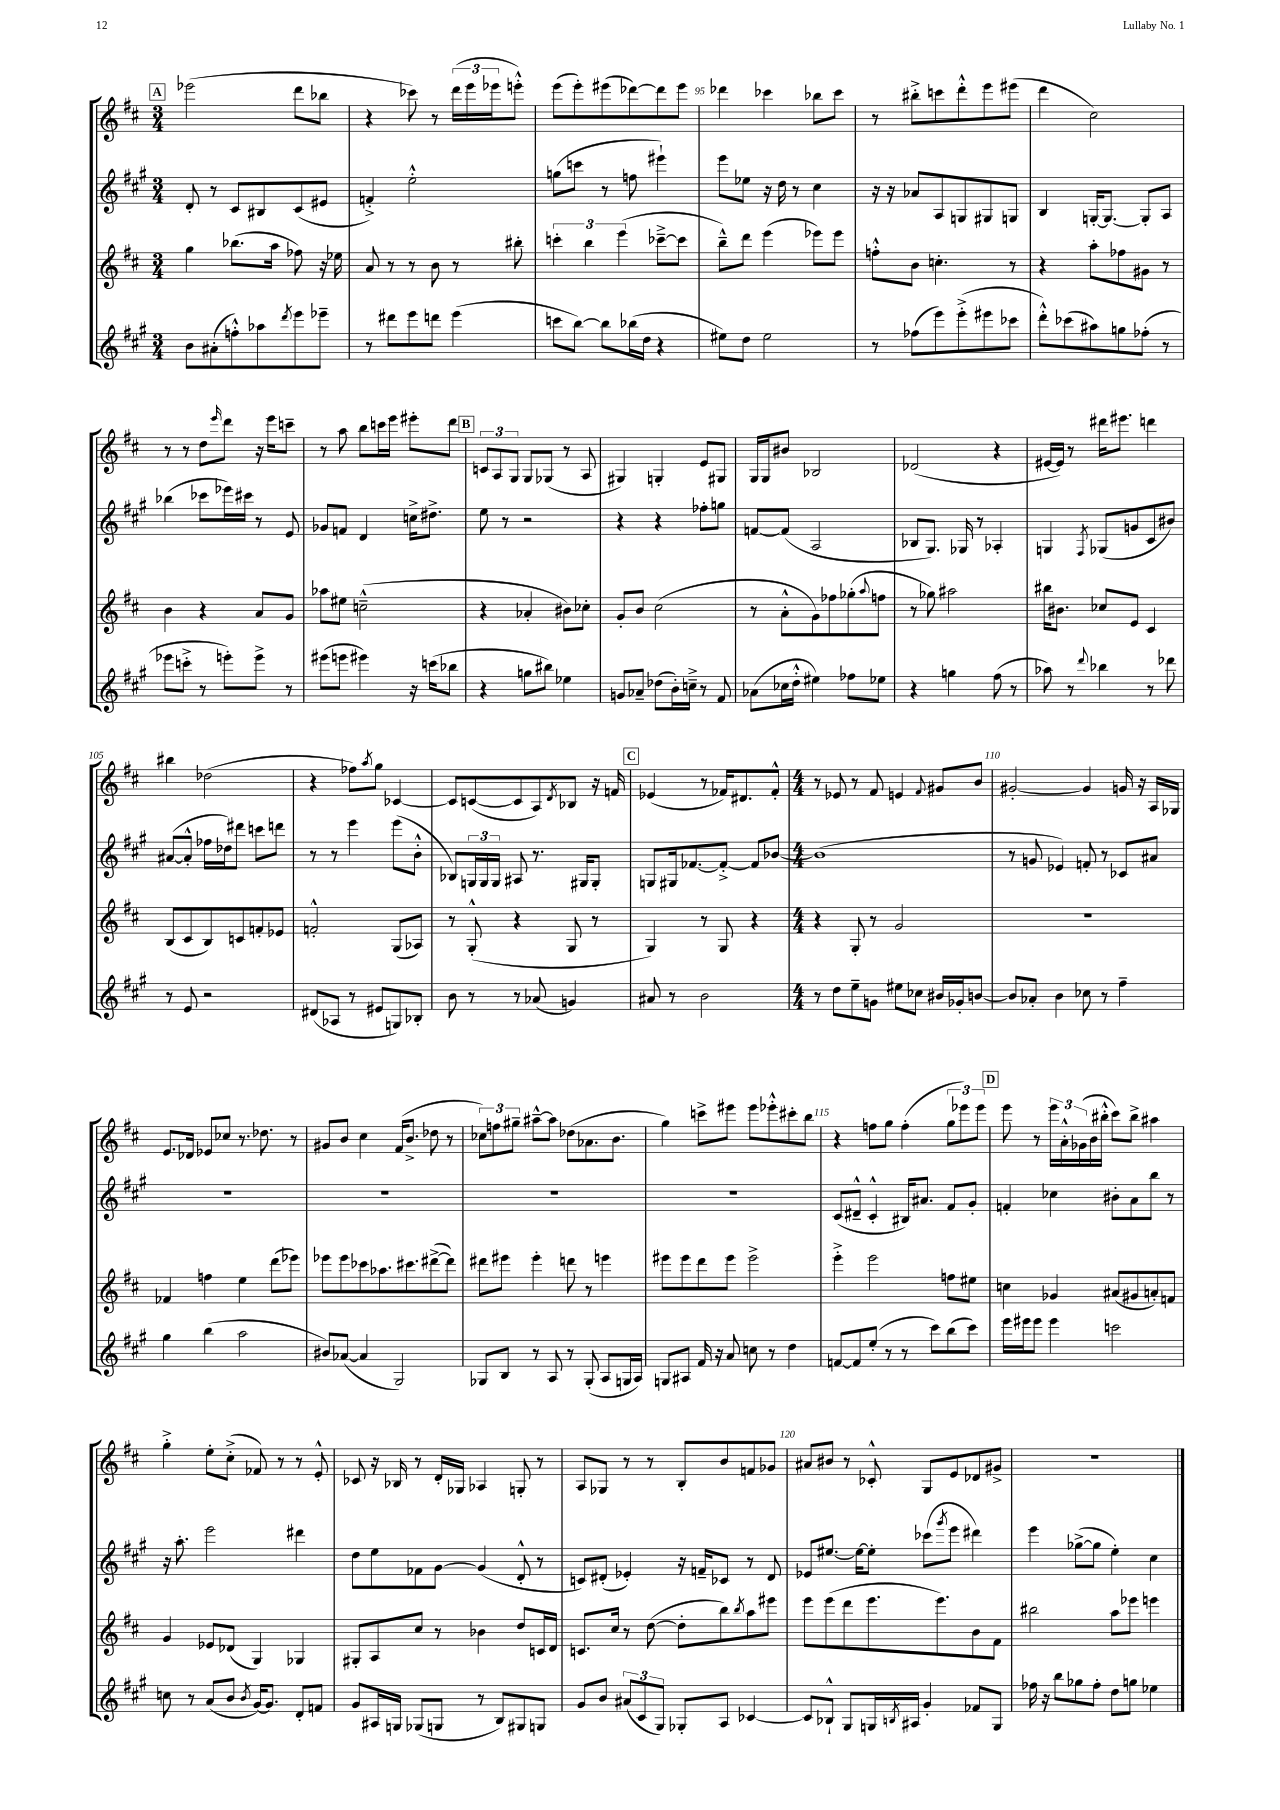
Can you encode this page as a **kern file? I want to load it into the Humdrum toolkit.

**kern	**kern	**kern	**kern
*staff4	*staff3	*staff2	*staff1
*clefG2	*clefG2	*clefG2	*clefG2
*k[f#c#g#]	*k[f#c#]	*k[f#c#g#]	*k[f#c#]
*M3/4	*M3/4	*M3/4	*M3/4
8b	4gg	8d'	(2eee-
(8a#'	.	8r	.
8ff'^^)	(8.bb-	8c#	.
8aa-	.	8B#	.
.	16aa	.	.
8qddd	.	.	.
8eee	8ff-)	(8c#	8ddd
8eee-~	16r	8e#	8bb-
.	16ee-	.	.
=	=	=	=
8r	8a	4f'^)	4r
8ddd#	8r	.	.
8eee	8r	2ee'^^	8ccc-)
8ddd	8b	.	8r
(4eee	8r	.	(24ddd
.	.	.	24eee
.	.	.	24eee-
.	8bb#'	.	8eee'^^)
=	=	=	=
8ccc	6ccc'	(8gg	(8eee
[8bb)	.	8ccc	8eee')
.	6bb	.	.
8bb]	.	8r	(8eee#
.	(6eee	.	.
(16bb-	.	8ff	[8ddd-)
16dd	.	.	.
4r	[8ccc-~^	4eee#`)	8ddd-]
.	8ccc-]	.	8eee#
=	=	=	=
8ee#)	8bb~^^)	8eee	4ddd-
8dd	8ddd	8ee-	.
2ee#	(4eee	16r	4ccc-
.	.	16dd	.
.	.	8r	.
.	8eee-)	4cc#	8bb-
.	8eee-	.	8ccc-
=	=	=	=
8r	8ff'^^	16r	8r
.	.	16r	.
(8ff-	8b	8a-	8bb#'^
8eee)	4.cc'	8A	8ccc
(8eee'^	.	8G	8ddd'^^
8eee#	.	8G#	8eee
8ccc-	8r	8G	(8eee#
=	=	=	=
8ddd'^^)	4r	4B	4ddd
(8ccc-	.	.	.
8aa#)	8aa'	[16G'	2cc#)
.	.	8.G_	.
8gg	8ff-	.	.
(8ff-'	8g#	8G']	.
8r	8r	8A	.
=	=	=	=
8eee-	4b	(4bb-	8r
8ccc'^	.	.	8r
8r	4r	8ccc-	8dd
.	.	.	16qqeee
8eee')	.	16eee-)	8ddd
.	.	16ccc#	.
8eee^	8a	8r	16r
.	.	.	16eee
8r	8g	8e	8ccc~
=	=	=	=
(8eee#	8aa-	8g-	8r
8eee	8ee#	8f	8aa
4eee#)	(2cc~^^	4d	8bb
.	.	.	16ccc
.	.	.	16eee
16r	.	16cc^	8eee#'
(16ccc	.	8.dd#^	.
8bb-	.	.	8ddd
=	=	=	=
4r	4r	8ee	12c
.	.	.	12A
.	.	8r	.
.	.	.	12G
8gg	4a-'	2r	8G
8bb#)	.	.	(8G-
4ee-	8b#)	.	8r
.	8cc-'	.	8A
=	=	=	=
8g	8g'	4r	4G#)
8a-~	8b	.	.
(8dd-	(2cc#	4r	4G'
16b')	.	.	.
16cc~^	.	.	.
8r	.	8ff-'	8e
8f#	.	8gg	8G#
=	=	=	=
(8a-	8r	[8f	16G
.	.	.	16G
16cc-	8a'^^	(8f]	8b#
16dd'^^	.	.	.
4ee#)	8g)	2A	2B-
.	8ff-	.	.
8ff-	(8gg-'	.	.
.	8qqaa	.	.
8ee-	8ff	.	.
=	=	=	=
4r	8r	8B-	(2d-
.	8gg-)	8.G#)	.
4gg	2aa#	.	.
.	.	16G-	.
.	.	8r	.
(8ff#	.	4A-'	4r
8r	.	.	.
=	=	=	=
8aa-)	16bb#	4G	[16e#
.	8.b#	.	16e#])
8r	.	.	8r
8qqddd	.	8qF#	.
4bb-	8cc-	(8G-	16ddd#
.	.	.	8.eee#
.	8e	8g	.
8r	4c#	8c#	4ddd
8ddd-	.	8b#)	.
=	=	=	=
8r	(8B	([8a#	4bb#
8e	8c#	8a#'^^]	.
2r	8B)	16ff-	(2dd-
.	.	16dd-)	.
.	8c	8ddd#	.
.	8f'	8ccc	.
.	8e-	8ddd	.
=	=	=	=
(8d#	2f'^^	8r	4r
8A-	.	8r	.
8r	.	4eee	8ff-)
.	.	.	8qaa
8e#	.	.	8gg
8G)	(8G	(8eee	[4c-
8B-'	8A-)	8b'^^	.
=	=	=	=
8b	8r	8B-)	8c-]
8r	(8G'^^	24G	([8c
.	.	24G	.
.	.	24G	.
8r	4r	8A#	8c]
(8a-	.	8.r	8A)
.	.	.	8qd
4g)	8G	.	8B-
.	.	16G#	.
.	8r	8G#'	16r
.	.	.	16f
=	=	=	=
8a#	4G)	8G	(4e-
8r	.	16G#	.
.	.	[8.f-	.
2b	8r	.	8r
.	8G	8f-'^_	16f-)
.	.	.	8.d#
.	4r	8f-]	.
.	.	[8b-	8f-'^^
=	=	=	=
*M4/4	*M4/4	*M4/4	*M4/4
8r	4r	(1b-]	8r
8dd	.	.	8e-
8ee~	8G'	.	8r
8g	8r	.	8f#
8ee#	2g	.	4e
8cc-	.	.	.
.	.	.	8qqf#
16b#	.	.	8g#
16g-'	.	.	.
[8b	.	.	8b
=	=	=	=
8b]	1r	8r	[2g#'
8a-'	.	8g	.
4b	.	4e-)	.
8cc-	.	8f'	4g#]
8r	.	8r	.
4ff#~	.	8c-	16g
.	.	.	16r
.	.	8a#	16A
.	.	.	16G-
=	=	=	=
4gg#	4f-	1r	8.e
.	.	.	16d-
(4bb	4ff	.	8e-
.	.	.	8cc-
2aa	4ee	.	8.r
.	.	.	8.dd-
.	(8ddd	.	.
.	8eee-)	.	8r
=	=	=	=
8b#)	8eee-	1r	8g#
([8a-	8eee-	.	8b
4a-]	8ccc-	.	4cc#
.	8.aa-	.	.
2G#)	.	.	(16f#
.	8.ccc#	.	8.b^
.	([8ddd#^	.	8dd-
.	8ddd#])	.	8r
=	=	=	=
8G-	8ddd#	1r	12cc-)
.	.	.	12ff
8B	8eee#	.	.
.	.	.	12gg#~
8r	4eee#'	.	[8aa#~^^
8A	.	.	8aa#]
8r	8ddd	.	(8dd-
(8G-'	8r	.	8.a-
8A	4eee	.	.
.	.	.	8.b
16G	.	.	.
16A)	.	.	.
=	=	=	=
8G	8eee#	1r	4gg)
8A#	8eee#	.	.
16f#	8ddd	.	8ccc^
16r	.	.	.
8a	8eee#	.	8eee#
8cc	2eee#^	.	8eee#
8r	.	.	8eee-'^^
4dd	.	.	8ccc#'
.	.	.	8bb
=	=	=	=
[8f	4eee'^	(8c#	4r
8f]	.	8d#~^^	.
(8ee'	2eee	4c#'^^	8ff
8r	.	.	8gg
8r	.	16B#)	(4ff'
.	.	8.a#	.
8ccc#)	.	.	.
(8bb	8ff	8f#	12gg
.	.	.	12eee-)
8ccc#)	8ee#	8g#'	.
.	.	.	12eee-
=	=	=	=
16eee	4cc	4f'	8eee
16eee#	.	.	.
8eee#	.	.	8r
4eee#	4g-	4cc-	24eee
.	.	.	24a'^^
.	.	.	(24g-
.	.	.	16b
.	.	.	16bb#'^^
2ccc	(8a#	8b#'	8ccc#)
.	8g#	8a	8bb#^
.	8a')	8bb	4aa#
.	8f	8r	.
=	=	=	=
8cc	4g	16r	4gg'^
.	.	8.aa'	.
8r	.	.	.
(8a	8e-	2eee	8ee'
8b	(8d-	.	(8cc#'^
8qb	.	.	.
[16g#)	4G)	.	8f-)
8.g#]	.	.	.
.	.	.	8r
8d'	4G-	4ddd#	8r
8f	.	.	8e'^^
=	=	=	=
8g#	8G#'	8dd	8c-
16A#	8A	8ee	16r
16G	.	.	16B-
(8G-	8cc#	8f-	8r
8G	8r	[8g#	16d'
.	.	.	16G-
8r	4b-	(4g#]	4A-
8B)	.	.	.
8G#	8dd	8d'^^	8G'
8G	16c	8r	8r
.	16d	.	.
=	=	=	=
8g#	8.c	8c)	8A
8b	.	(8d#'	8G-
.	16cc#	.	.
(12a#	8r	4e-')	8r
12c#	.	.	.
.	([8dd	.	8r
12G#)	.	.	.
8G-'	8dd']	16r	8B'
.	.	16f~	.
8A	8bb)	8c-	8b
.	8qbb	.	.
[4c-	8aa	8r	8f
.	8eee#	8d#	8g-
=	=	=	=
8c-]	8eee	8e-	8a#
8B-`^^	(8eee	[8.ee#	8b#
8G#	8ddd	.	8r
.	.	16ee#_	.
16G	8.eee	8ee#']	8c-'^^
8qB	.	.	.
16A#	.	.	.
4g#'	.	(8ccc-	8G
.	8.eee)	.	.
.	.	8qggg#	.
.	.	8eee	8e
8f-	8b	4ddd#)	8d-
8G	8f#	.	8g#^
=	=	=	=
16ff-	2bb#	4eee	1r
16r	.	.	.
8bb	.	.	.
8gg-	.	([8gg-^	.
8ff-'	.	8gg-]	.
8dd	8aa	4ee')	.
8gg	8eee-	.	.
4ee-	4eee	4cc#	.
==	==	==	==
*-	*-	*-	*-
